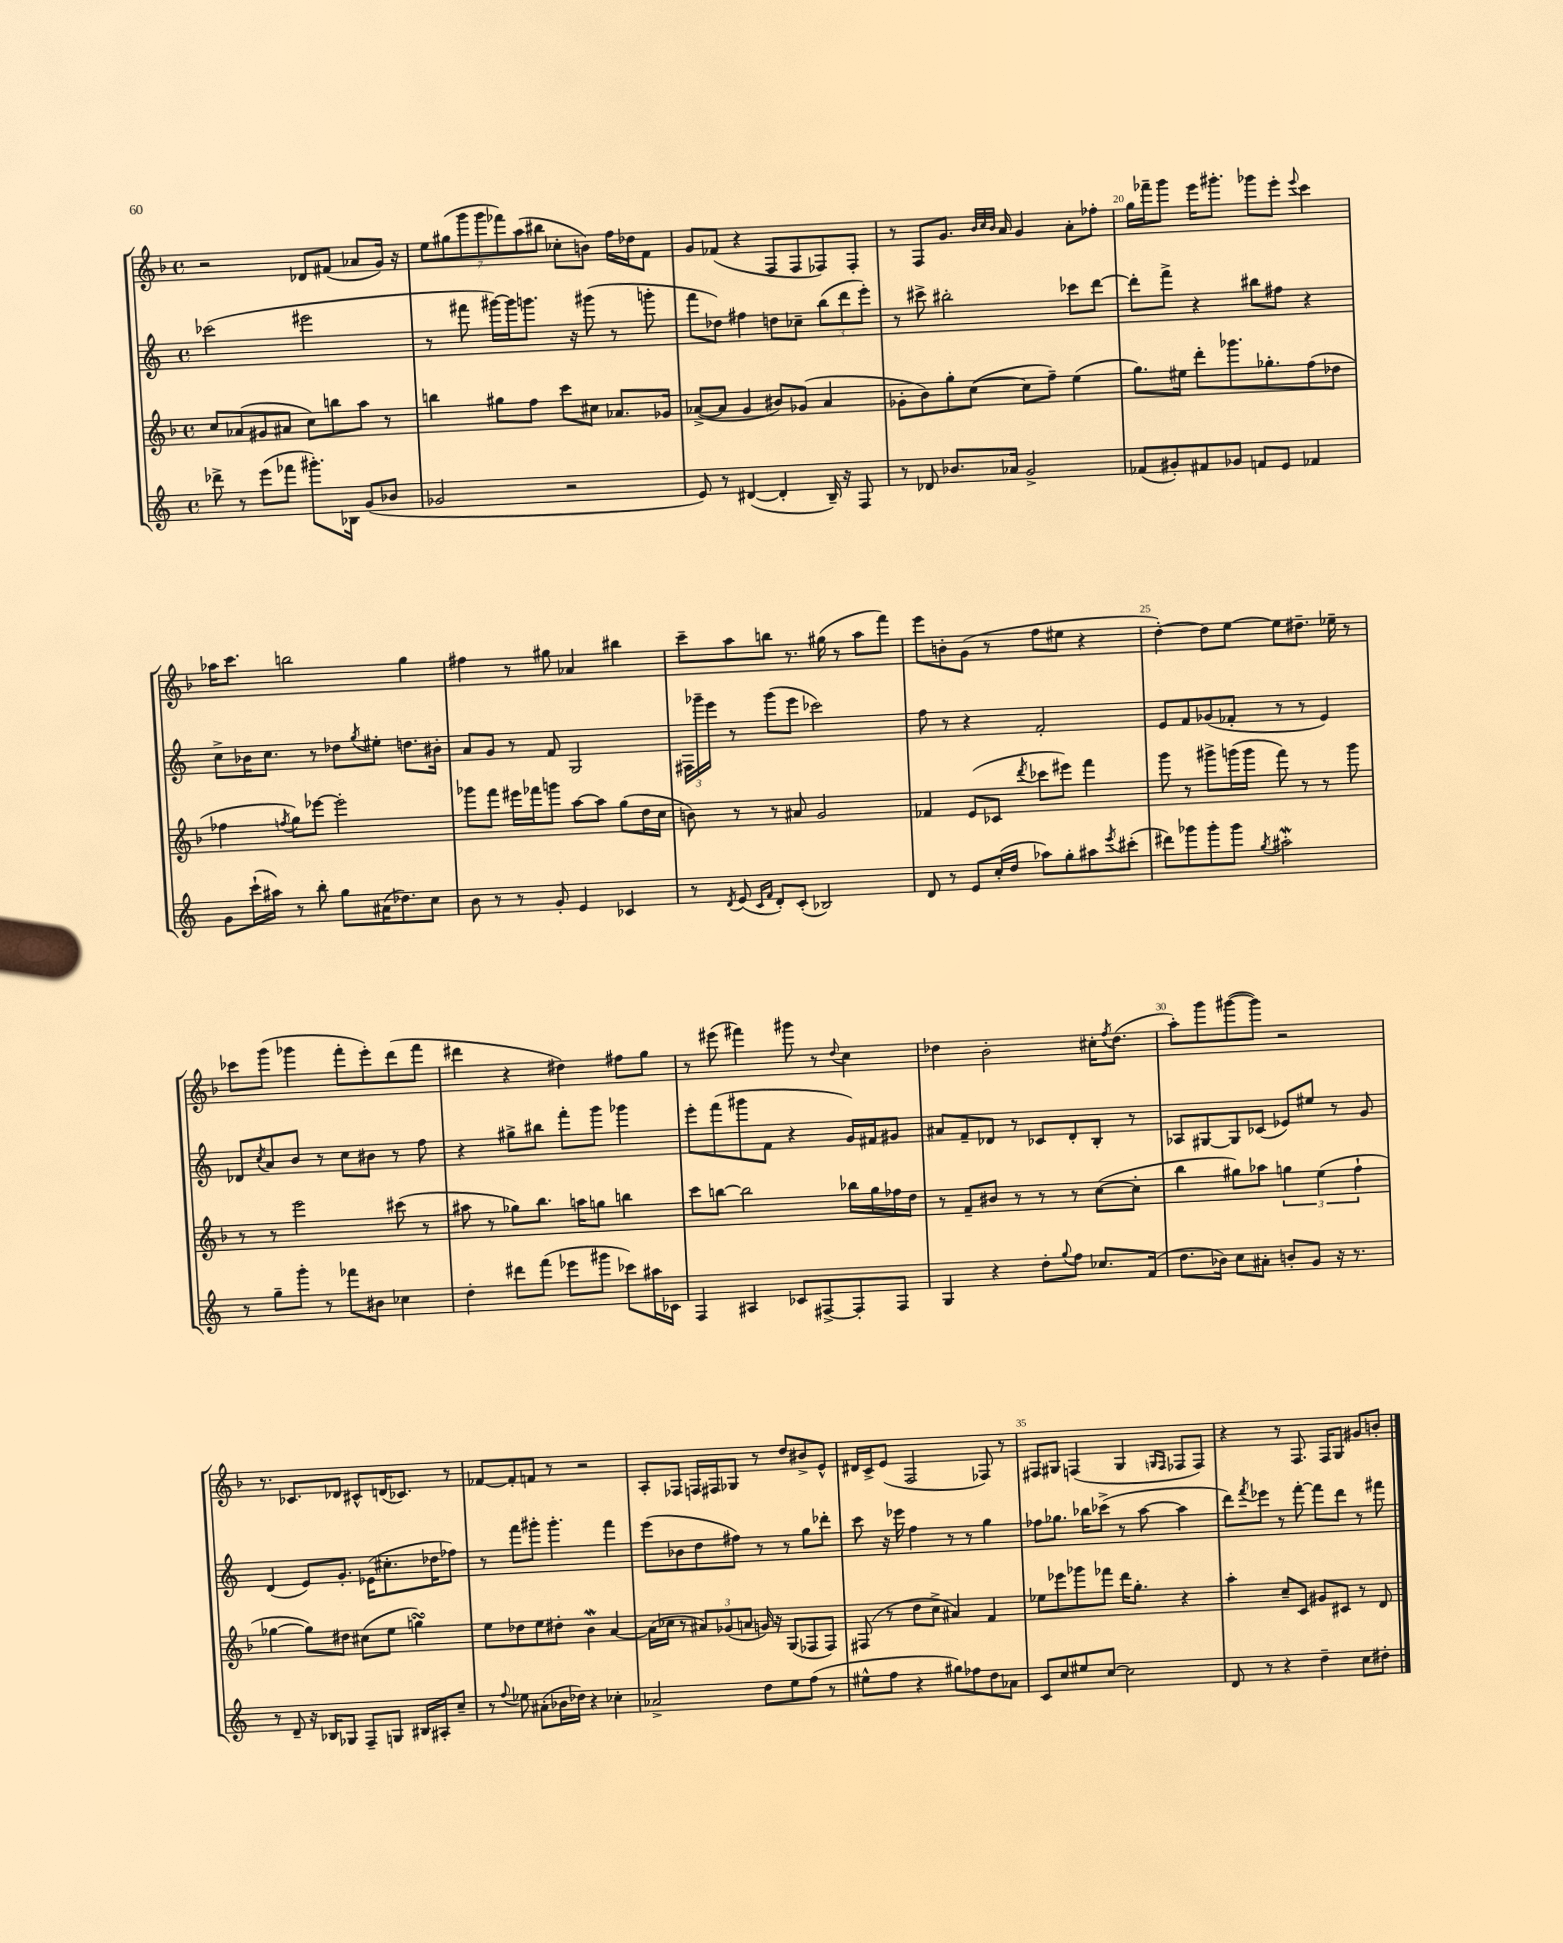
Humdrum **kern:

**kern	**kern	**kern	**kern
*staff4	*staff3	*staff2	*staff1
*clefG2	*clefG2	*clefG2	*clefG2
*k[]	*k[b-]	*k[]	*k[b-]
*M4/4	*M4/4	*M4/4	*M4/4
*met(c)	*met(c)	*met(c)	*met(c)
8ddd-^\	8cc/L	(2ccc-\	2r
8r	(8a-/	.	.
(8eee\L	8g#/	.	.
8fff-\J	8a#/J	.	.
8.ggg#'\L)	8cc\L)	2eee#\	8d-/L
.	8bb\	.	(8f#/J
16B-\Jk	.	.	.
(8g/L	8aa\J	.	8a-/L
8b-/J	8r	.	16g/Jk)
.	.	.	16r
=	=	=	=
2g-/	4bb\	8r	14ee\L
.	.	.	(14gg#\
.	.	8fff#\	.
.	.	.	14ggg\
.	.	.	14ggg\
.	8gg#\L	[16ggg#\LL)	.
.	.	.	14fff-\)
.	.	16ggg#\]J	.
.	.	.	(14aa\
.	8ff\J	8.ggg\J	.
.	.	.	14bb#\J
2r	8ccc\L	.	8cc-'\L
.	.	16r	.
.	8cc#\J	(8ggg#\	8b\J)
.	8.a-/L	8r	16ff\LL
.	.	.	16dd-\J
.	.	8ggg'\	8f\J
.	16g-/Jk	.	.
=	=	=	=
8e/)	([8a-^/L	8fff\L	8g/L
8r	8a-/]J	8dd-\J)	(8f-/J
([4d#/	4g/	4ff#\	4r
4d#'/]	8b#/L)	8dd\L	8F/L
.	(8g-/J	8cc-~\J	8F/
16B~/)	4a-/	(12bb\L	8F-/)
16r	.	.	.
.	.	12ddd\	.
8F/	.	.	8F-'/J
.	.	12eee'\J)	.
=	=	=	=
8r	8g-'\L	8r	8r
8d-/	8b-\)	8ccc#^\	8F/L
8.b-/L	8gg'\	2bb#'\	8.g/J
.	([8cc\J	.	.
.	.	.	32qqb-/LLL
.	.	.	32qqcc/
.	.	.	32qqb-/JJJ
16a-/Jk	.	.	16a/
2g^/	8cc\]L	.	4g/
.	8ff~\J)	.	.
.	(4ee\	8ccc-\L	8a'\L
.	.	[8ddd\J	8ff-'\J
=	=	=	=
(8f-/L	8.gg\L)	8ddd'\]L	16gg\LL
.	.	.	16fff-~\J
8g#'/)	.	8fff^\J	8ggg\J
.	16ee#\Jk	.	.
8f#/	8ddd'\L	4r	16eee\LK
.	.	.	8.ggg#'\J
8g-/J	8.ggg-\	.	.
8f/L	.	8bb#\L	8ggg-\L
.	8.gg-'\	.	.
8e/J	.	8ff#\J	8eee'\J
.	.	.	8qqeee/
4f-/	(8ff\	4r	4ccc\
.	8dd-\J	.	.
=	=	=	=
8g\L	4ff-\	8cc^\L	16aa-\LK
.	.	.	8.ccc\J
(16ccc`\L	.	16b-\K	.
16aa#\JJ)	.	8.cc\J	.
.	8qff/	.	.
8r	8gg\L)	.	2bb\
8bb'\	[8eee-\J	8r	.
8gg\L	2eee-'\]	8dd-\L	.
.	.	8qgg/	.
(16a#\K	.	8ee#'\J	.
8.dd-\)	.	.	.
.	.	8.dd\L	4gg\
8cc\J	.	.	.
.	.	16b#'\Jk	.
=	=	=	=
8b\	8ggg-\L	8a/L	4ff#\
8r	8fff\J	8g/J	.
8r	16eee#\LL	8r	8r
.	16fff-\J	.	.
8g'/	8ggg\J	8f/	8gg#\
4e/	[8aa\L	2G/	4a-/
.	8aa\]J	.	.
4c-/	(8gg\L	.	4bb#\
.	16dd\L	.	.
.	16cc\JJ	.	.
=	=	=	=
8r	8b\)	24F#\LL	8ccc~\L
.	.	24ggg-~\	.
.	.	24eee\JJ	.
8qd/	.	.	.
(8e/	8r	8r	8aa\
16qqc/LL	.	.	.
16qqf/JJ	.	.	.
8d'/L)	8r	(8ggg-\L	8bb\J
(8c'/J	8a#/	8eee\J	8.r
2B-/)	2g/	2ccc-\)	.
.	.	.	(16gg#\
.	.	.	8r
.	.	.	8aa\L
.	.	.	8fff\J)
=	=	=	=
8d/	4f-/	8ff\	8eee\L
8r	.	8r	8b'\
8e/L	(8e/L	4r	(8g\J
(16cc'/L	8c-/J	.	8r
16dd/JJ	.	.	.
.	8qddd/	.	.
8aa-\L)	8ccc-\L	2f'/	8ff\L
8gg'\	8eee#\J)	.	8ee#\J
8aa#\	4fff\	.	4r
8qeee/	.	.	.
(8ccc#'\J	.	.	.
=	=	=	=
8ddd#\L)	8ggg\	8e/L	[4dd'\)
8ggg-\	8r	8f/	.
8ggg-'\	8ggg#^\L	(8g-/	8dd\]L
8ggg-\J	(16ggg\L	8f-'/J	[8ee\J
.	16ggg\JJ	.	.
8qgg/	.	.	.
2aa#'\	8fff\)	8r	8ee\]L
.	8r	8r	8.dd#~\J
.	8r	4e/)	.
.	.	.	16ee-~\
.	8ggg\	.	8r
=	=	=	=
8r	8r	8d-/L	8ccc-\L
.	.	8qcc/	.
8gg~\L	8r	8a/	(8ggg\J
8ggg'\J	2eee\	8b/J	4ggg-\
8r	.	8r	.
8fff-\L	.	8cc\L	8fff'\L
8b#\J	.	8b#\J	8eee'\)
4cc-\	(8ccc#\	8r	(8ddd\
.	8r	8ff\	8fff\J
=	=	=	=
4dd'\	8aa#\	4r	4ddd#\
.	8r	.	.
8ddd#\L	8gg-\L)	8gg#^\L	4r
(8fff\J	8.bb-\J	8bb#\J	.
8eee-\L	.	8fff'\L	4dd#\)
.	16aa\LK	.	.
8ggg#\J	8gg\J	8ggg\J	.
8ccc-\L)	4bb\	4ggg-\	8ff#\L
16aa#\L	.	.	8gg\J
16c-\JJ	.	.	.
=	=	=	=
4F/	8ccc\L	8eee'\L	8r
.	[8bb\J	(8fff\	(8eee#\
4A#/	2bb\]	8ggg#\	4fff#\)
.	.	8f\J	.
8c-/L	.	4r	8ggg#\
[8F#^/	.	.	8r
.	.	.	8qqdd/
8F#'/]	16bb-\LL	16g/LL)	4cc\
.	16gg\	16f#/J	.
8F#/J	16ff-\	8g#/J	.
.	16dd\JJ	.	.
=	=	=	=
4G/	8r	8a#/L	4dd-\
.	8f~/L	8f~/	.
4r	8b#/J	8d-/J	2b-'\
.	8r	8r	.
8dd'\L	8r	8c-/L	.
8qqgg/	.	.	.
8ff\J	8r	8d-'/	.
8.cc-/L	([8cc\L	8B'/J	16cc#'\LK
.	.	.	8qff/
.	.	.	(8.dd-\J
.	8cc'\]J	8r	.
(16f/Jk	.	.	.
=	=	=	=
8.dd\L	4bb-\	8A-/L	8aa'\L)
.	.	[8G#/	8ggg\
16b-\Jk)	.	.	.
8cc\L	8gg#\L)	8G#/]	([8ggg#\
8a#'\J	8aa-\J	(8c-/J	8ggg#\]J)
8b'/L	6gg\	8e-/L)	2r
8g/J	.	8ee#/J	.
.	(6ee\	.	.
16r	.	8r	.
8.r	.	.	.
.	6ff`\	.	.
.	.	8g/	.
=	=	=	=
8r	[4gg-\	(4d/	8.r
8d~/	.	.	.
.	.	.	8.c-/L
16r	8gg-\]L)	8e/L)	.
16B-/LK	.	.	.
8G-/J	8dd#\J	8.g'/J	8d-/J
8F~/L	(8cc#\L	.	8c#^^/L
.	.	(16e-\LK	.
8G/J	8ee\J	8.cc#'\	(16d/K
.	.	.	8.c-/J)
16B#/LL	4gg\)	.	.
16A#'/J	.	16dd-\K	.
8cc~/J	.	8ff-\J)	8r
=	=	=	=
8r	8ee\L	8r	[8f-/L
8qqff/	.	.	.
8ee-\	8dd-\	8fff\L	8f-'/]
(8a#'\L	8ee\	8ggg#'\J	8f/J
16b-\L	8dd#'\J	4.ggg#'\	8r
16dd-\JJ)	.	.	.
4r	4b-\	.	2r
4cc-'\	[4a/	4fff\	.
=	=	=	=
2a-^/	(16a\]LL	(8eee\L	8A'/L
.	16cc-\JJ	.	.
.	8r	8b-\	8F-/J
.	12a#/L)	8dd\	16F/LL
.	.	.	16F#/J
.	(12g-/	.	.
.	.	8ff#\J)	8G-/J
.	12a/J	.	.
8dd\L	16g/)	8r	8r
.	16r	.	.
8ee\	(8G/L	8r	8dd/L
(8ff\J	8F-/	8gg\L	8b#^/
8r	8F-/J)	8ddd-'\J	8e^^/J
=	=	=	=
8ee#^^\L	(8F#/	8ccc\	16d#/LL
.	.	.	16c^/J
8ff\J	8r	16r	(8e/J
.	.	16eee-\	.
4r	8dd\L	4ff\	2F/
.	8cc^\J	.	.
8gg#\L)	4a#/)	8r	.
8ff-\	.	8r	.
8dd\	4f/	4gg\	8F-/)
8a-\J	.	.	8r
=	=	=	=
8c/L	8ee-\L	8ff-\L	8F#/L
8cc/	8eee-\	8.gg-\J	8G#/J
8ee#/	8ggg-\	.	(4F/
.	.	16bb-\LK	.
[8cc/J	8fff-\J	(8ccc-^\J	.
2cc\]	16ddd\LK	8r	4G#/
.	8.gg'\J	.	.
.	.	[8aa\	.
.	.	.	16qqG/LL
.	.	.	16qqF/JJ
.	4r	4aa\]	8F-/L
.	.	.	8F-/J)
=	=	=	=
8d/	4aa'\	8ddd\L)	4r
.	.	8qfff/	.
8r	.	8eee-\J	.
4r	8cc~/L	8r	8r
.	8c/J	[8fff'\	8.F/
4dd~\	8g#/L	8fff\]L	.
.	.	.	16F/LK
.	8c#/J	8ddd\J	8G/J
8cc\L	8r	8r	8g#/L
8dd#'\J	8d/	8fff#\	8b'/J
==	==	==	==
*-	*-	*-	*-
